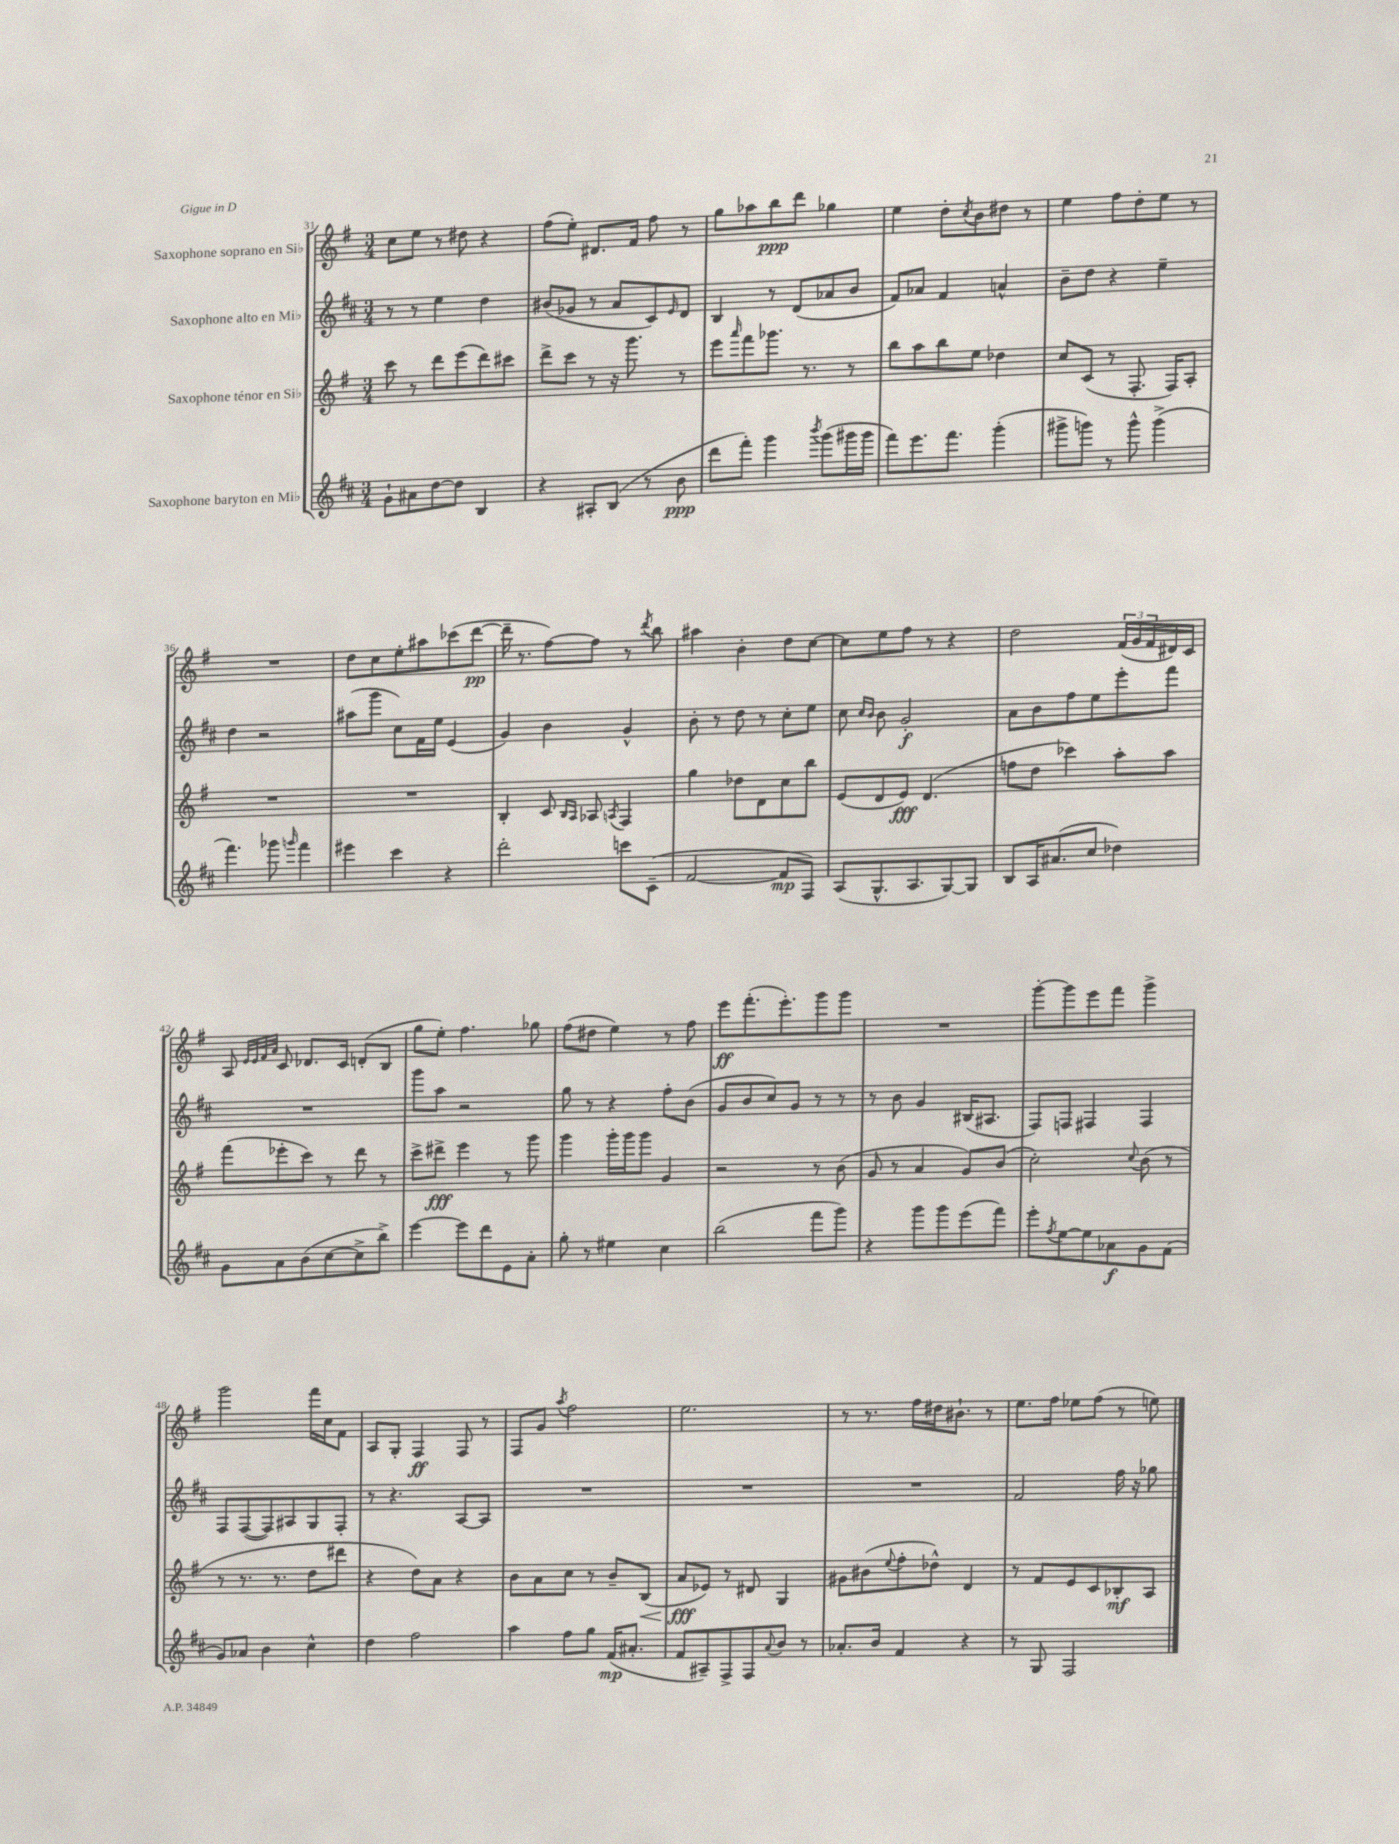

**kern	**kern	**kern	**kern
*staff4	*staff3	*staff2	*staff1
*clefG2	*clefG2	*clefG2	*clefG2
*k[f#c#]	*k[f#]	*k[f#c#]	*k[f#]
*M3/4	*M3/4	*M3/4	*M3/4
8g`	8ccc	8r	8cc
8a#	8r	8r	8ee
[8dd	8ddd	4ee	8r
8dd]	(8eee	.	8dd#
4B	8ddd)	4dd	4r
.	8ccc#	.	.
=	=	=	=
4r	8ddd^	(8b#	(8ff#
.	8ccc	8g-	8ee')
8A#'	8r	8r	8.d#
(8B	16r	8a	.
.	8.ggg	.	16f#
8r	.	8c#)	8ff#
.	.	16qqe	.
8b	8r	8d	8r
=	=	=	=
8ddd	8eee	4B	8gg
.	16qqaaa	.	.
8fff#')	8fff#	.	8aa-
4ggg	8.ggg-	8r	8bb
.	.	(8d	8ddd
.	8.r	.	.
8qbbb	.	.	.
(8ggg	.	8a-	4gg-
16ggg#	8r	8b	.
16ggg#	.	.	.
=	=	=	=
8fff#)	8bb	8f#)	4ee
8.eee	8aa	8a-	.
.	8bb	4f#	8dd'
8.fff#	.	.	.
.	.	.	8qcc
.	8ee	.	8b
(4ggg'	4dd-	4a^^	8dd#
.	.	.	8r
=	=	=	=
8ggg#^	8cc	8b~	4ee
8ggg)	(8c	8dd	.
8r	8r	4r	8ff#
8ggg^^	8.F#'	.	8dd'
(4ggg^	.	4ee~	8ee
.	16F#)	.	.
.	8A'	.	8r
=	=	=	=
4.fff#)	2.r	4dd	2.r
.	.	2r	.
8ggg-	.	.	.
16qqggg	.	.	.
4fff#	.	.	.
=	=	=	=
4eee#	2.r	(8aa#	8dd
.	.	8ggg	8cc
4ccc#	.	8cc#)	8ee'
.	.	16f#	8aa#
.	.	16ee	.
4r	.	(4e	(8ccc-
.	.	.	[8ddd
=	=	=	=
2ddd'	4B'	4g)	16ddd~]
.	.	.	8.r
.	8c	4b	[8ff#)
.	16qqB	.	.
.	16qqA	.	.
.	8A-	.	8ff#]
.	8qA	.	.
8ccc	4F#	4g^^	8r
.	.	.	8qddd
(8c#~	.	.	8bb
=	=	=	=
[2f#	4gg	8b'	4aa#
.	.	8r	.
.	8dd-	8dd	4b'
.	8d	8r	.
8f#]	8cc	8cc#'	8dd
8F#)	8bb	8ee	[8cc
=	=	=	=
(8A	(8e	8cc#	8cc]
.	.	16qqcc#	.
.	.	16qqb	.
8.G^^	8d	8b	8ee
.	8e)	2g'	8ff#
8.A	.	.	.
.	(4.d	.	8r
[8G)	.	.	4r
8G]	.	.	.
=	=	=	=
8B	8ff	8a	2dd
16A	8dd	8b	.
(8.a#	.	.	.
.	4ccc-)	8ff#	.
8cc#	.	8ee	.
4dd-)	8aa'	8eee'	(24f#
.	.	.	24g
.	.	.	24f#
.	8aa	8fff#	16d#)
.	.	.	16c
=	=	=	=
8g	(8fff#	2.r	8A
.	.	.	32qqe
.	.	.	32qqe
.	.	.	32qqf#
.	.	.	32qqa
8a	8eee-'	.	8c
(8b	8ccc)	.	8.d-
[8cc#	8r	.	.
.	.	.	16c
8cc#^]	8ddd	.	(8d'
8bb^)	8r	.	8B
=	=	=	=
[4eee	8ccc^	8ggg	8gg
.	8ddd#^	8aa	8ee')
8eee]	4eee	2r	4.ff#
8ddd	.	.	.
8e	8r	.	.
8a'	8ggg	.	8gg-
=	=	=	=
8gg'	4ggg	8gg	(8ff#
8r	.	8r	8dd#
4ee#	16ggg'	4r	4ee)
.	16ggg	.	.
.	8ggg	.	.
4cc#	4g	8ff#'	8r
.	.	(8b	8ff#
=	=	=	=
(2bb	2r	8g	8eee
.	.	8b	(8.fff#'
.	.	8cc#)	.
.	.	.	8.eee')
.	.	8g	.
8fff#	8r	8r	8ggg
8ggg)	(8b	8r	8ggg
=	=	=	=
4r	8g	8r	2.r
.	8r	8b	.
8ggg	4a	4g	.
8ggg	.	.	.
(8eee	8g)	(16B#	.
.	.	8.A#	.
8fff#)	(8b	.	.
=	=	=	=
8eee'	2cc')	8F#)	[8ggg'
8qff#	.	.	.
[8ee	.	8F	8ggg]
8ee]	.	4F#	8eee
8a-	.	.	8fff#
.	8qqcc	.	.
8g	(8b	4F#	4ggg^
(8f#	8r	.	.
=	=	=	=
8g)	8r	8F#	2ggg
8a-	8.r	([8F#	.
4b	.	8F#])	.
.	8.r	.	.
.	.	8A#	.
4cc#^^	8dd	8G	16fff#
.	.	.	16cc
.	8ddd#	8F#'	8f#
=	=	=	=
4dd	4r	8r	8A
.	.	4.r	8G'
2ff#	8dd)	.	4F#
.	8a	.	.
.	4r	[8A	8F#
.	.	8A]	8r
=	=	=	=
4aa	8b	2.r	8F#
.	8a	.	8g
.	.	.	8qaa
8ff#	8cc	.	2ff#
8gg	8r	.	.
(16f#	8b~	.	.
8.a#'	.	.	.
.	(8B	.	.
=	=	=	=
8f#	8a	2.r	2.ee
8A#~)	8e-)	.	.
8F#^	8r	.	.
8F#	8d#	.	.
8qqa	.	.	.
8b	4G	.	.
8r	.	.	.
=	=	=	=
8.a-'	8g#	2.r	8r
.	(8b#	.	8.r
16b	.	.	.
.	8qqee	.	.
4f#	8ff#'	.	.
.	.	.	16ff#
.	8dd-^^)	.	16dd#
.	.	.	8.b#`
4r	4d	.	.
.	.	.	8r
=	=	=	=
8r	8r	2f#	8.ee
8G	8f#	.	.
.	.	.	16ff#
2F#	8e	.	8ee-
.	8c	.	(8ff#
.	8B-'	16ff#	8r
.	.	16r	.
.	8A	8gg-	8ee)
==	==	==	==
*-	*-	*-	*-
